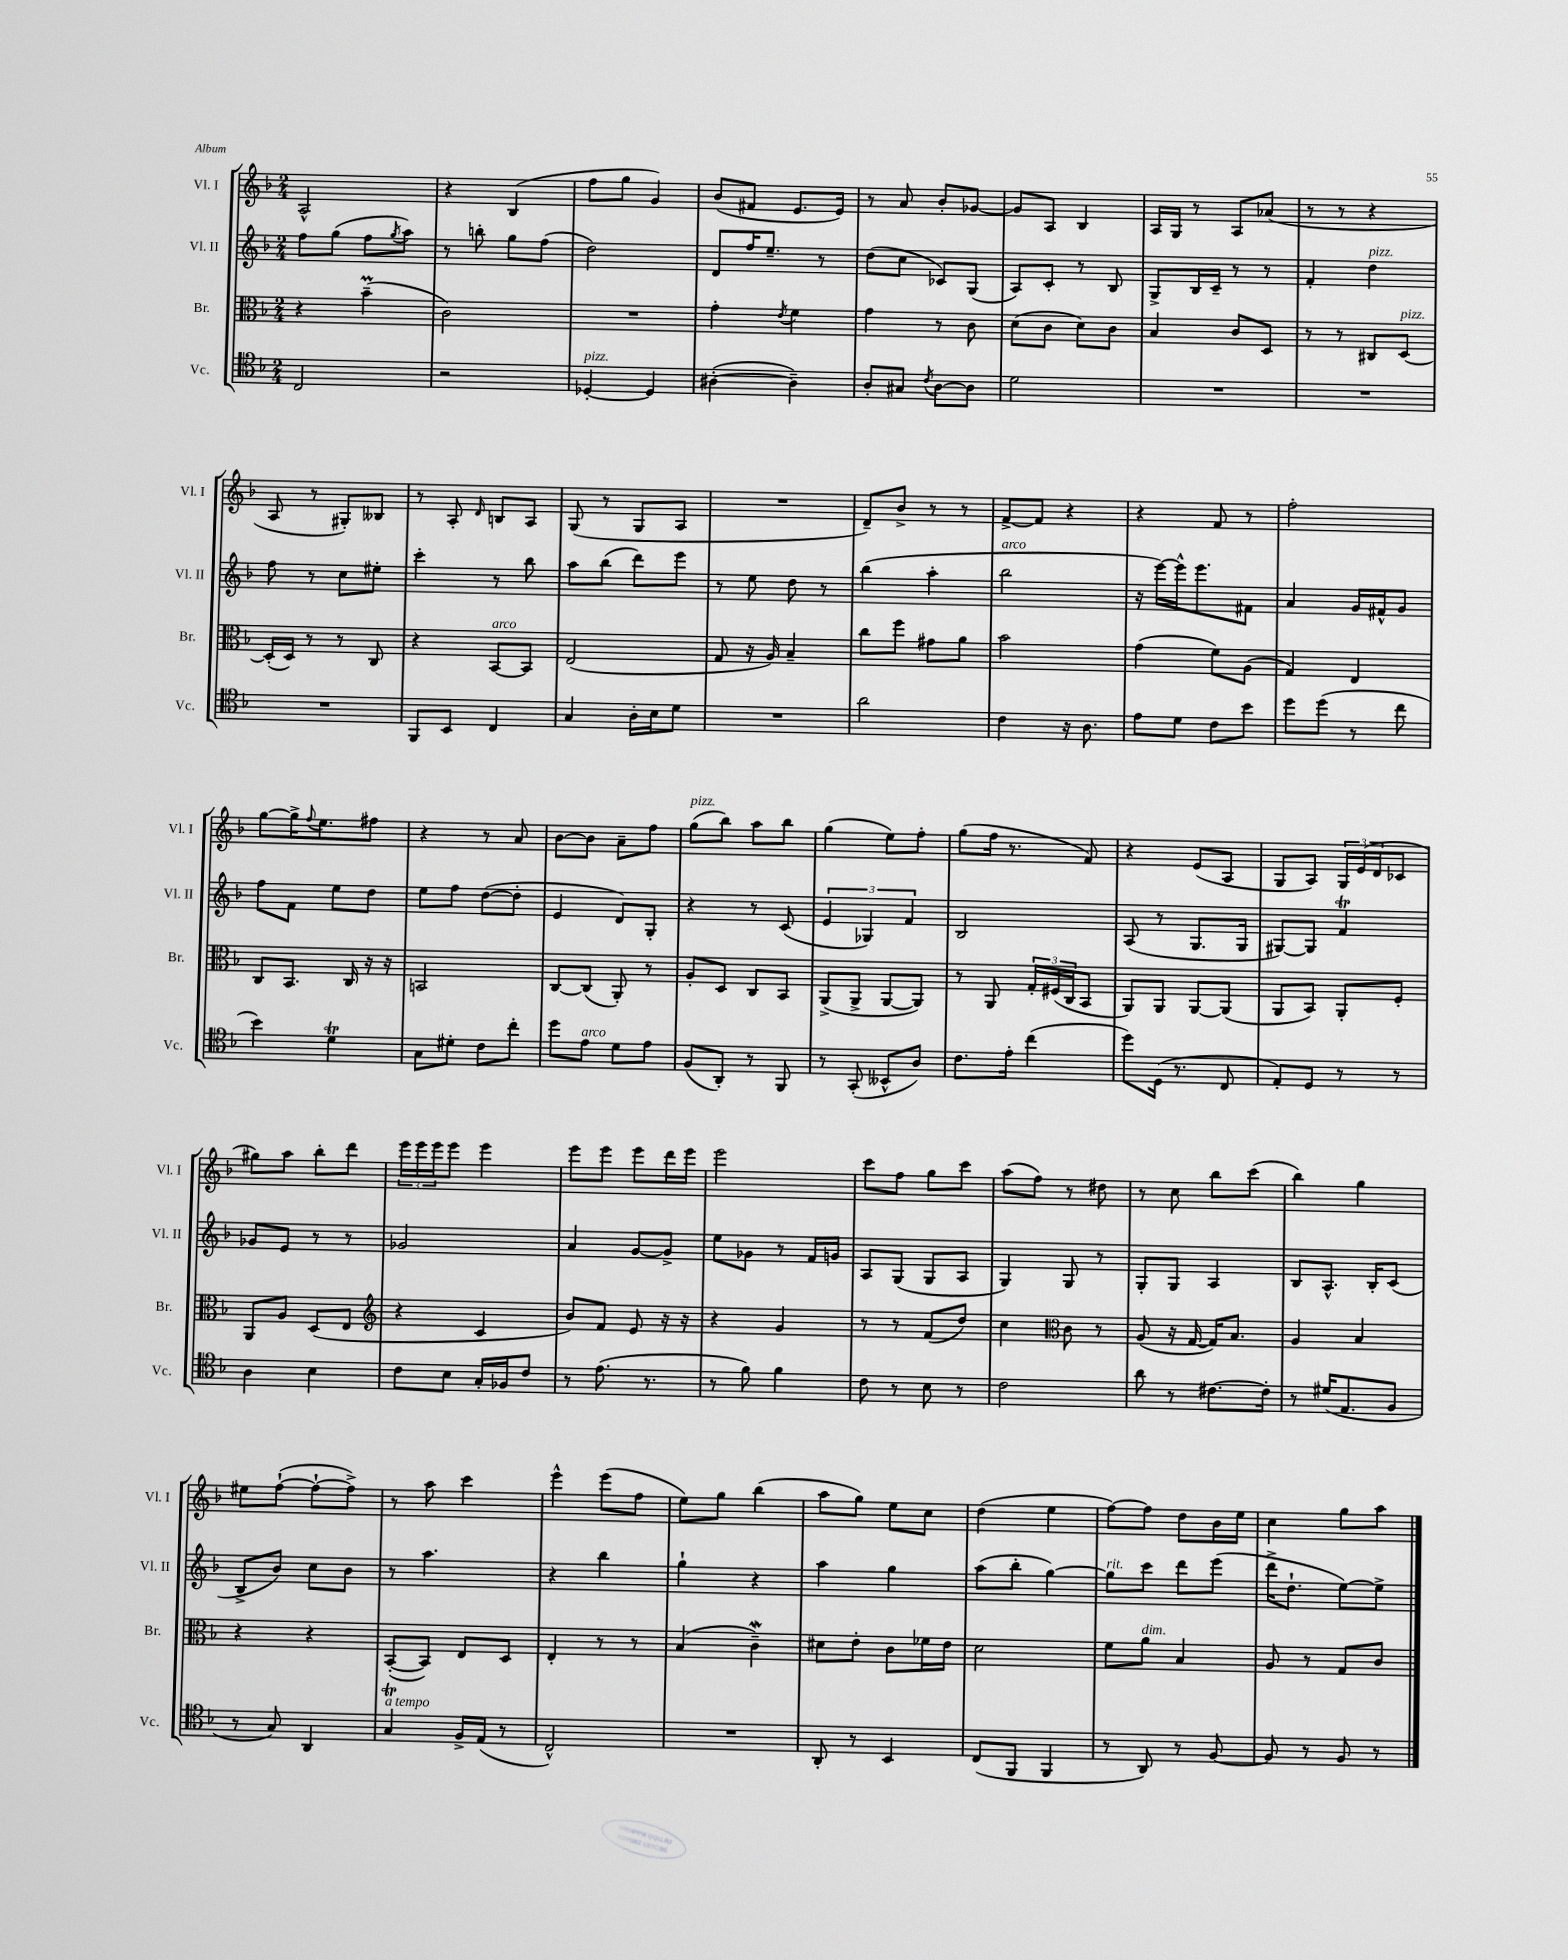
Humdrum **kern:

**kern	**kern	**kern	**kern
*staff4	*staff3	*staff2	*staff1
*clefC4	*clefC3	*clefG2	*clefG2
*k[b-]	*k[b-]	*k[b-]	*k[b-]
*M2/4	*M2/4	*M2/4	*M2/4
2C/	4r	8ff\L	2A^^/
.	.	(8gg\J	.
.	(4b-~\	8ff\L	.
.	.	8qgg/	.
.	.	8aa\J)	.
=	=	=	=
2r	2c\)	8r	4r
.	.	8bb'\	.
.	.	8gg\L	(4B-/
.	.	(8ff\J	.
=	=	=	=
[4D-'/	2r	2dd\)	8ff\L
.	.	.	8gg\J
4D-/]	.	.	4g/)
=	=	=	=
([4A#'\	4g'\	8d/L	(8b-/L
.	.	16ff/K	8f#/J
.	.	8.ee~/J	.
.	8qe/	.	.
4A#~\])	4f\	.	8.e/L
.	.	8r	.
.	.	.	16e/Jk)
=	=	=	=
8A'/L	4g\	(8dd\L	8r
8G#/J	.	8cc\J	8a/
8qc/	.	.	.
[8A\L	8r	8c-/L)	8b-'/L
8A\]J	8c\	(8G/J	[8g-/J
=	=	=	=
2d\	(8d\L	8A/L)	8g-/]L
.	8c\J	8c'/J	8A/J
.	8d\L)	8r	4B-/
.	8c\J	8B-/	.
=	=	=	=
2r	4B-/	8G^/L	16A/LL
.	.	.	16G/JJ
.	.	16B-/L	8r
.	.	16c~/JJ	.
.	8c/L	8r	8A/L
.	8D/J	8r	(8a-/J
=	=	=	=
2r	8r	4f'/	8r
.	8r	.	8r
.	8C#/L	4dd\	4r
.	[8D/J	.	.
=	=	=	=
2r	(16D'/]LL	8ff\	8A/
.	16D/JJ)	.	.
.	8r	8r	8r
.	8r	8cc\L	8G#'/L)
.	8C/	8ee#'\J	8B--/J
=	=	=	=
8FF/L	4r	4ccc'\	8r
8BB-/J	.	.	8A'/
.	.	.	16qqd/
4C/	[8BB-/L	8r	8B/L
.	8BB-/]J	8bb-\	8A/J
=	=	=	=
4G/	(2E/	8aa\L	(8G/
.	.	(8bb-\J	8r
16A'\LL	.	8ddd\L)	8G/L
16B-\J	.	.	.
8d\J	.	8eee\J	8A/J
=	=	=	=
2r	8G/	8r	2r
.	16r	8ee\	.
.	16A/)	.	.
.	4B-~/	8dd\	.
.	.	8r	.
=	=	=	=
2a\	8cc\L	(4bb-\	8d~/L)
.	8ff\J	.	8b-^/J
.	8g#\L	4aa'\	8r
.	8a\J	.	8r
=	=	=	=
4c\	2b-\	2bb-\	[8f^/L
.	.	.	8f/]J
16r	.	.	4r
8.A\	.	.	.
=	=	=	=
8e\L	(4g\	16r	4r
.	.	[16eee\LL)	.
8d\J	.	16eee^^\]J	.
.	.	8.eee\	.
8c\L	8f\L)	.	8f/
8b-\J	(8A\J	8f#\J	8r
=	=	=	=
8dd\L	4G/)	4a/	2ff'\
(8dd\J	.	.	.
8r	4E/	16g/LL	.
.	.	16f#^^/J	.
8cc\	.	8g/J	.
=	=	=	=
4b-\)	8C/L	8ff\L	[8gg\L
.	8.BB-/J	8f\J	16gg^\]K
.	.	.	8qqff/
.	.	.	8.ee\
4d\	.	8ee\L	.
.	16C/	.	.
.	16r	8dd\J	8ff#\J
.	16r	.	.
=	=	=	=
8G\L	2BB/	8ee\L	4r
8d#'\J	.	8ff\J	.
8c\L	.	([8dd\L	8r
8cc'\J	.	8dd'\]J	8a/
=	=	=	=
8dd\L	[8C/L	4e/	[8b-\L
8e\J	(8C/]J	.	8b-\]J
8d\L	8AA'/)	8d/L)	8a~\L
8e\J	8r	8G'/J	8ff\J
=	=	=	=
(8F/L	8A'/L	4r	(8gg\L
8AA'/J)	8D/J	.	8bb-\J)
8r	8C/L	8r	8aa\L
8FF/	8BB-/J	(8c/	8bb-\J
=	=	=	=
8r	(8AA^/L	6e/	(4gg\
(8GG'/	8AA^/J	.	.
.	.	6G-/)	.
8BB--^^/L	[8AA/L	.	8ee\L)
.	.	6f/	.
8A/J)	8AA/]J)	.	8ff'\J
=	=	=	=
8.c\L	8r	2B-/	(8gg\L
.	8AA/	.	16ff\Jk
16e'\Jk	.	.	8.r
(4cc\	24G'/LL	.	.
.	(24F#/	.	.
.	24C/J	.	.
.	8BB-/J	.	8f/)
=	=	=	=
8dd\L)	8AA/L)	(8A/	4r
(16D\Jk	8AA/J	8r	.
8.r	.	.	.
.	[8AA/L	8.G/L	(8e/L
8C/	(8AA/]J	.	8A/J
.	.	16G/Jk	.
=	=	=	=
8E'/L)	8AA/L	[8G#/L)	8G/L
8D/J	8BB-/J)	8G#/]J	8A/J)
8r	8AA'/L	4f/	24G/LL
.	.	.	(24e/
.	.	.	24d/J
8r	8F'/J	.	8c-/J
=	=	=	=
4A\	8AA/L	8g-/L	8gg#\L)
.	8A/J	8e/J	8aa\J
4B-\	(8D/L	8r	8bb-'\L
.	8E/J	8r	8ddd\J
=	=	=	=
*	*clefG2	*	*
8c\L	4r	2g-/	24eee\LL
.	.	.	24eee\
.	.	.	24eee\J
8B-\J	.	.	8eee\J
16G'/LL	4c/	.	4eee\
16F-/J	.	.	.
8c/J	.	.	.
=	=	=	=
8r	8b-/L)	4a/	8eee\L
(8.e\	8f/J	.	8eee\J
.	8e/	[8g/L	8eee\L
8.r	.	.	.
.	16r	8g^/]J	16ddd\L
.	16r	.	16eee\JJ
=	=	=	=
8r	4r	8ee\L	2eee\
8f\)	.	8g-\J	.
4f\	4g/	8r	.
.	.	16f/LL	.
.	.	16g/JJ	.
=	=	=	=
8c\	8r	8A/L	8ccc\L
8r	8r	(8G/J	8ff\J
8B-\	(8f/L	8G/L	8gg\L
8r	8dd/J)	8A/J	8ccc\J
=	=	=	=
2c\	4cc\	4G/)	(8aa\L
.	.	.	8ff\J)
*	*clefC3	*	*
.	8c\	8G/	8r
.	8r	8r	8dd#\
=	=	=	=
8a\	(8A/	8G'/L	8r
8r	16r	8G/J	8cc\
.	[16G/	.	.
[8.c#\L	16G/]LK)	4A/	8bb-\L
.	8.B-/J	.	.
.	.	.	(8ccc\J
16c#'\]Jk	.	.	.
=	=	=	=
8r	4A/	8B-/L	4bb-\)
(16d#/LK	.	8.A^^/J	.
8.E/	.	.	.
.	4B-/	.	4gg\
.	.	16B-'/LK	.
8F/J	.	(8c/J	.
=	=	=	=
8r	4r	8B-^/L	8ee#\L
8G/)	.	8b-/J)	([8ff`\J
4AA/	4r	8cc\L	8ff`\_L
.	.	8b-\J	8ff^\]J)
=	=	=	=
4G/	([8BB-'/L	8r	8r
.	8BB-/]J)	4.aa\	8aa\
16F^/LL	8E/L	.	4ccc\
(16E/JJ	.	.	.
8r	8D/J	.	.
=	=	=	=
2C^^/)	4E'/	4r	4eee^^\
.	8r	4bb-\	(8eee\L
.	8r	.	8ff\J
=	=	=	=
2r	(4B-/	4gg`\	8ee\L)
.	.	.	8gg\J
.	4c~\)	4r	(4bb-\
=	=	=	=
8AA'/	8d#\L	4aa\	8aa\L
8r	8e'\J	.	8gg\J)
4BB-/	8c\L	4gg\	8ee\L
.	16f-\L	.	8cc\J
.	16e\JJ	.	.
=	=	=	=
(8C/L	2d\	(8aa\L	(4dd\
8FF/J	.	8bb-'\J	.
4FF/	.	[4gg\)	4ee\
=	=	=	=
8r	8f\L	8gg\]L	[8ff\L)
8AA/)	8a\J	8ccc\J	8ff\]J
8r	4B-/	8ddd\L	8dd\L
[8F/	.	(8eee\J	16b-\L
.	.	.	16ee\JJ
=	=	=	=
8F/]	8A/	16ddd^\LK	4cc\
.	.	8.dd`\J	.
8r	8r	.	.
8F/	8G/L	[8ee\L)	8gg\L
8r	8c/J	8ee^\]J	8aa\J
==	==	==	==
*-	*-	*-	*-
